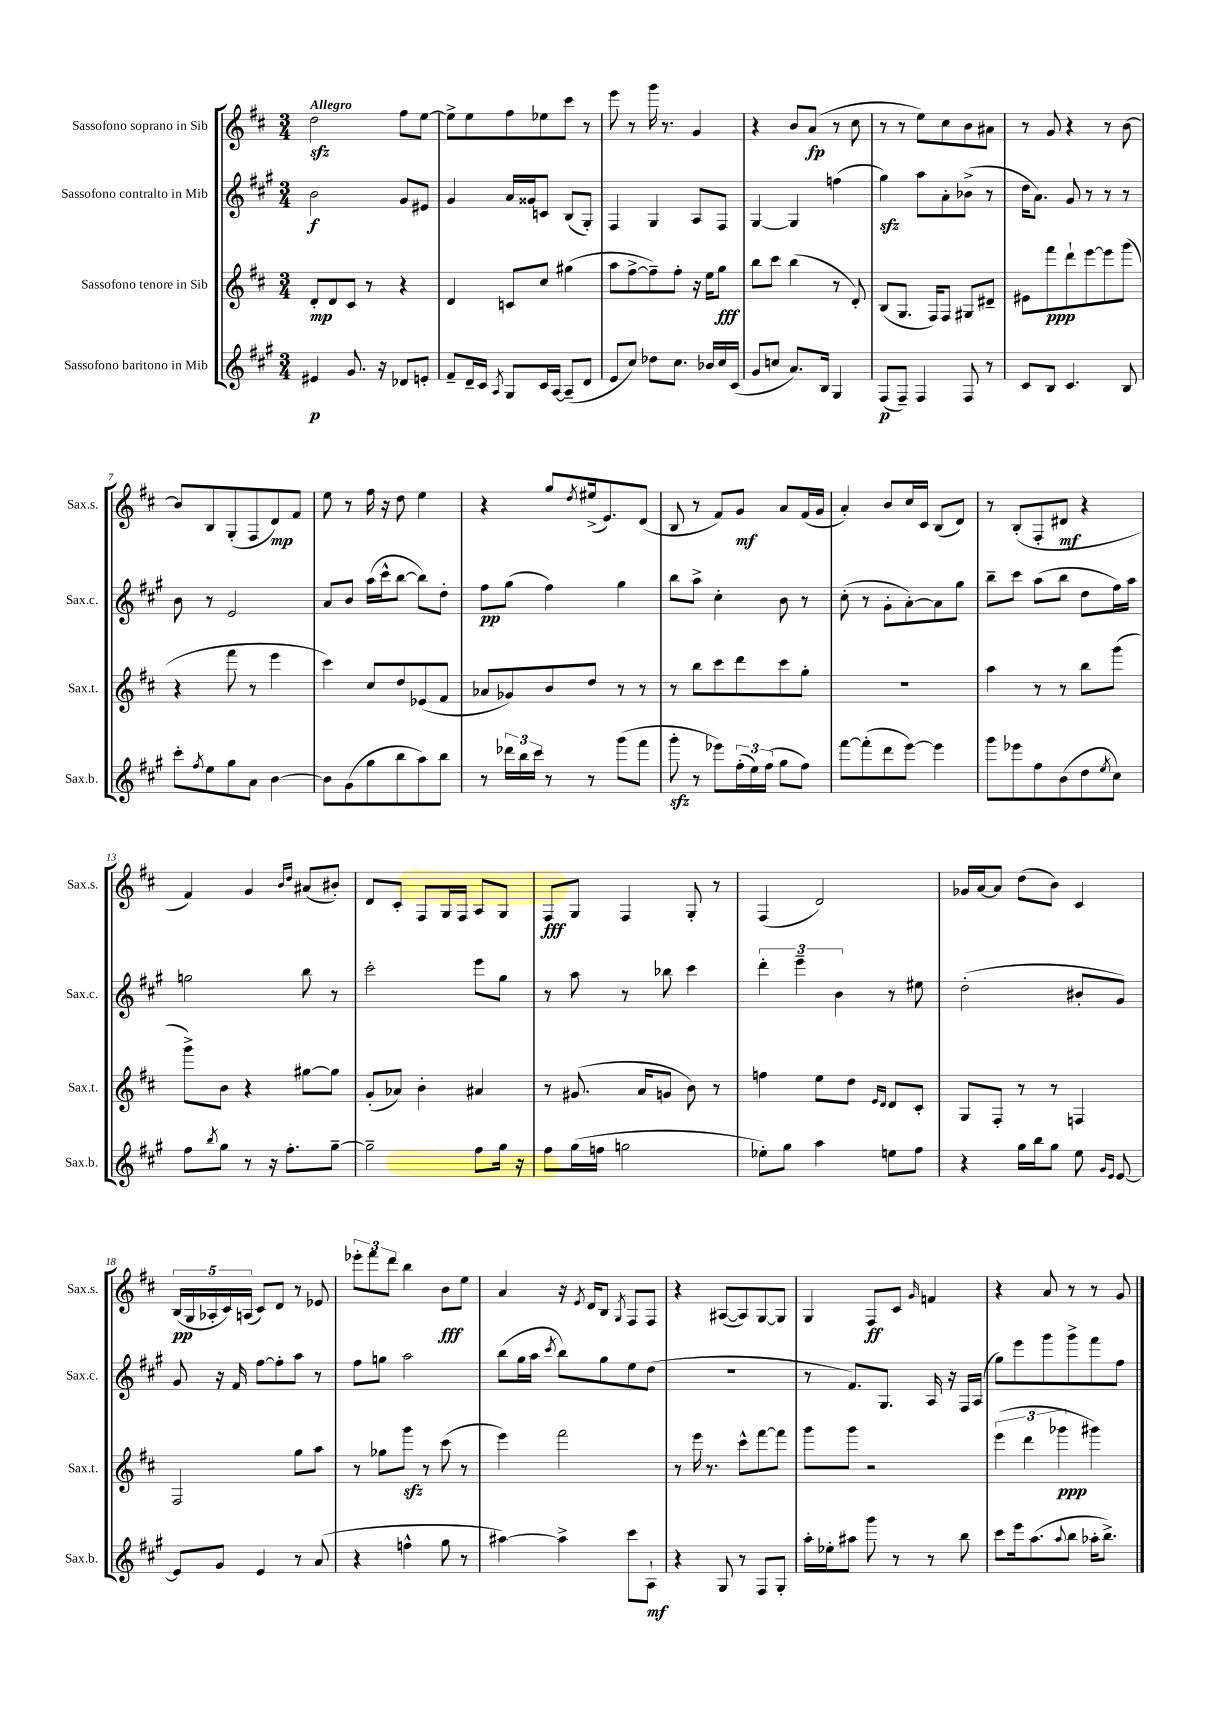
<<
\new StaffGroup <<
\new Staff = "s0" \with { instrumentName = "Sassofono soprano in Sib" shortInstrumentName = "Sax.s." } {
    \clef treble \key d \major \numericTimeSignature \time 3/4 \tempo "Allegro"
    d''2\sfz fis''8 e''8~ |
    e''8-> e''8 fis''8 ees''8 cis'''8 r8 |
    e'''8 r8 g'''16 r8. g'4 |
    r4 b'8 a'8\fp( r8 cis''8 |
    r8 r8 e''8) cis''8 b'8 ais'8 |
    r8 g'8 r4 r8 b'8~ |
    b'8 b8 g8-.( fis8 d'8\mp) fis'8 |
    e''8 r8 fis''16 r16 d''8 e''4 |
    r4 g''8 \acciaccatura { d''8 } eis''16->( e'8.) d'8( |
    b8 r8 fis'8) g'8\mf a'8 fis'16( g'16 |
    a'4-.) b'8 cis''16 cis'16 b8( d'8) |
    r8 b8-.( fis8-. dis'8\mf r4 |
    fis'4) g'4 \grace { b'16 d''16 } ais'8( bis'8-.) |
    d'8 cis'8-. fis8 g16 fis16 a8 g8 |
    fis8\fff g8 fis4 g8-. r8 |
    fis4( d'2) |
    ges'16 a'16~ a'8 d''8( b'8) cis'4 |
    \tuplet 5/4 { b16\pp( g16 aes16-. cis'16) a16( } cis'8) d'8 r8 ees'8 |
    \tuplet 3/2 { ees'''8-. fis'''8 d'''8 } b''4 b'8\fff e''8 |
    a'4 r16 \acciaccatura { e'8 } d'16 b8 \acciaccatura { g8 } fis8 fis8 |
    r4 ais8~( ais8) g8~ g8 |
    g4 fis8\ff cis'8 \grace { g'16 } f'4 |
    r4 a'8 r8 r8 g'8 \bar "|." |
}
\new Staff = "s1" \with { instrumentName = "Sassofono contralto in Mib" shortInstrumentName = "Sax.c." } {
    \clef treble \key a \major \numericTimeSignature \time 3/4
    b'2\f gis'8 eis'8 |
    gis'4 a'16 gisis'16 c'8 b8( gis8-.) |
    fis4 gis4 a8 fis8 |
    gis4~ gis4 f''4( |
    gis''4\sfz) a''8 a'8-. bes'8->( r8 |
    d''16 a'8.) gis'8 r8 r8 r8 |
    b'8 r8 e'2 |
    a'8 b'8 a''16( cis'''16-^ b''8~ b''8) d''8-. |
    fis''8\pp gis''8( fis''4) gis''4 |
    b''8 a''8-> cis''4-. b'8 r8 |
    cis''8-.( r8 gis'8-. a'8~-.) a'8 gis''8 |
    b''8-- cis'''8 a''8( b''8 d''8 fis''16) a''16 |
    g''2 b''8 r8 |
    cis'''2-. e'''8 gis''8 |
    r8 a''8 r8 bes''8 cis'''4 |
    \tuplet 3/2 { d'''4-. e'''4-- b'4 } r8 eis''8 |
    d''2-.( bis'8-. gis'8) |
    gis'8 r16 fis'16 fis''8~ fis''8-. a''8 r8 |
    fis''8 g''8 a''2 |
    b''8( gis''16 a''16 \acciaccatura { cis'''8 } b''8) gis''8 e''8 d''8( |
    R2. |
    r8 fis'8.) gis8. a16 r16 fis16 a16( |
    gis''8) e'''8 gis'''8 gis'''8-> fis'''8 fis''8 \bar "|." |
}
\new Staff = "s2" \with { instrumentName = "Sassofono tenore in Sib" shortInstrumentName = "Sax.t." } {
    \clef treble \key d \major \numericTimeSignature \time 3/4
    d'8-.\mp d'8 cis'8 r8 r4 |
    d'4 c'8 cis''8 gis''4( |
    a''8 fis''8~-> fis''8--) fis''8-. r16 e''16 g''8\fff |
    b''8 cis'''8 b''4( r8 d'8-.) |
    b8( g8. fis16) fis8 gis8 dis'8-- |
    eis'8 fis'''8\ppp d'''8-! e'''8~ e'''8 g'''8( |
    r4 fis'''8 r8 e'''4 |
    cis'''4) cis''8 d''8 ees'8( fis'8 |
    aes'8 ges'8) b'8 d''8 r8 r8 |
    r8 b''8 cis'''8 d'''8 cis'''8 g''8-. |
    R2. |
    a''4 r8 r8 b''8 g'''8( |
    g'''8->) b'8 r4 gis''8~ gis''8 |
    g'8-.( aes'8) b'4-. ais'4 |
    r8 gis'8.( a'16 g'8 b'8) r8 |
    f''4 e''8 d''8 \grace { e'16 d'16 } d'8 cis'8-. |
    g8 fis8-. r8 r8 f4 |
    fis2 g''8 a''8 |
    r8 ges''8 g'''8\sfz r8 cis'''8( r8 |
    e'''4) fis'''2 |
    r8 e'''16 r8. cis'''8-^ fis'''8~ fis'''8 |
    g'''8 g'''8 r2 |
    \tuplet 3/2 { e'''4( d'''4 ges'''4\ppp } gis'''4) \bar "|." |
}
\new Staff = "s3" \with { instrumentName = "Sassofono baritono in Mib" shortInstrumentName = "Sax.b." } {
    \clef treble \key a \major \numericTimeSignature \time 3/4
    eis'4\p gis'8. r16 des'8 e'8-. |
    fis'8-- d'16-- cis'16 \acciaccatura { a8 } gis8 cis'16 a16~ a8--( d'8 |
    e'8 cis''8) des''8 cis''8. bes'16 cis''16 cis'16( |
    gis'8 c''8 a'8.) b16 gis4 |
    fis8\p( fis8--) fis4 fis8 r8 |
    cis'8 b8 cis'4. b8 |
    cis'''8-. \acciaccatura { fis''8 } e''8 gis''8 a'8 b'4~ |
    b'8 gis'8( gis''8 b''8 a''8) b''8 |
    r8 \tuplet 3/2 { des'''16 b''16 cis'''16 } r8 r8 gis'''8( fis'''8 |
    gis'''8-.\sfz r8 ees'''8) \tuplet 3/2 { fis''16-.( e''16) fis''16( } gis''8 fis''8) |
    fis'''8~ fis'''8-.( d'''8 e'''8~) e'''4 |
    gis'''8 ees'''8 fis''8 b'8( d''8 \acciaccatura { e''8 } cis''8) |
    fis''8 \acciaccatura { b''8 } gis''8 r8 r16 fis''8.-. gis''8~-- |
    gis''2-- fis''8 gis''16 r16 |
    fis''8 gis''16( f''16 g''2 |
    ees''8-.) gis''8 a''4 e''8 fis''8 |
    r4 gis''16 b''16 gis''8 e''8 \grace { gis'16 e'16 } e'8~ |
    e'8 gis'8 e'4 r8 a'8( |
    r4 f''4-^ gis''8 r8 |
    ais''4~) ais''4-> cis'''8 a8-!\mf |
    r4 gis8 r8 fis8 gis8-. |
    a''16-. ees''16-. ais''8 gis'''8 r8 r8 b''8 |
    cis'''8 e'''16 a''8.( \appoggiatura { a''8 } b''8 aes''16-. b''8.->) \bar "|." |
}
>>
>>
